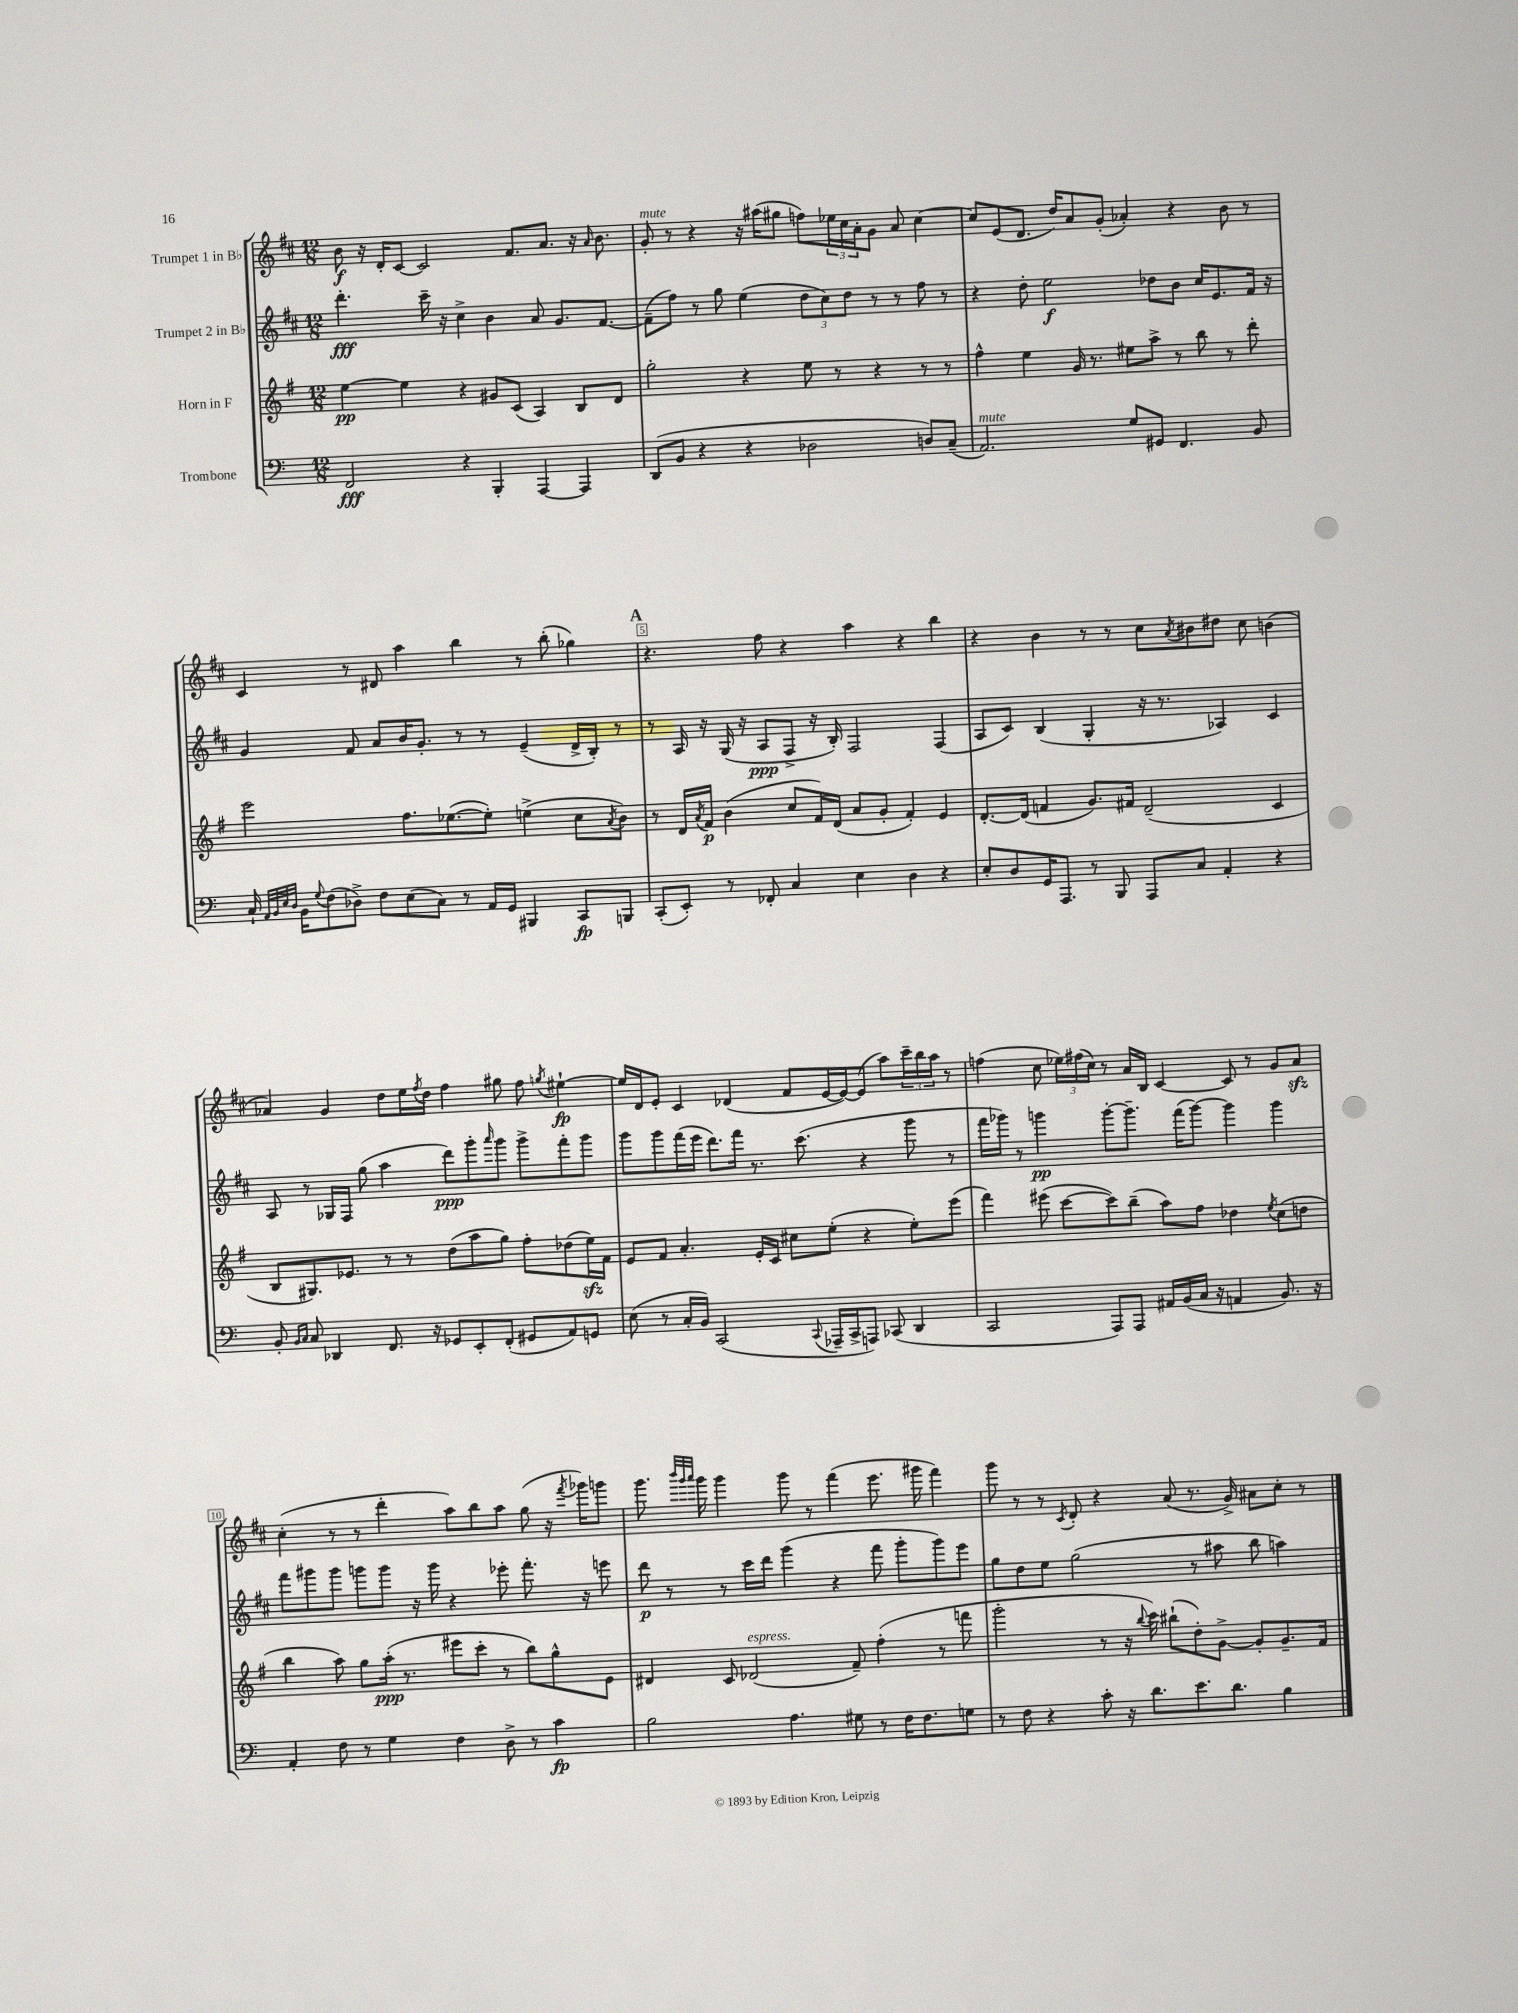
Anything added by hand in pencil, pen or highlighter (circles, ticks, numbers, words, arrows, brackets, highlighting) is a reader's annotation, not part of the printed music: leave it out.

**kern	**kern	**kern	**kern
*staff4	*staff3	*staff2	*staff1
*clefF4	*clefG2	*clefG2	*clefG2
*k[]	*k[f#]	*k[f#c#]	*k[f#c#]
*M12/8	*M12/8	*M12/8	*M12/8
2FF	[4ee	4.ddd'	8b
.	.	.	16r
.	.	.	16d'
.	4ee]	.	[8c#
.	.	16ccc#~	2c#]
.	.	16r	.
4r	4r	4cc#^	.
4BBB'	8g#	4b	.
.	(8c	.	8.f#
[4AAA	4A)	8a	.
.	.	.	8.a
.	.	8.g	.
4AAA]	8B	.	16r
.	.	.	16qqa
.	.	[8.f#	8.b
.	8d	.	.
=	=	=	=
(8DD	2gg'	(8f#~]	8g'
8BB	.	8ff#)	8r
4r	.	8r	4r
.	.	8gg	.
4r	4r	(4ee	16r
.	.	.	(16aa#
.	.	.	8gg#
2D-	8ee	12dd	8ff)
.	.	12cc#)	.
.	8r	.	24ee-
.	.	12dd	24cc#
.	.	.	24a'
.	4r	8r	8g
.	.	8r	8a
8D)	8r	8ff#	[4cc#
(8C~	8r	8r	.
=	=	=	=
2.AA)	4ff#^^	4r	8cc#]
.	.	.	(8e
.	4ee	8dd'	8.d
.	.	2ee	.
.	.	.	16dd)
.	16g	.	8a
.	8.r	.	.
.	.	.	(8g'
8G	8ee#	.	4a-')
8GG#	8aa^	8dd-	.
4.FF	8r	8b	4r
.	8bb	16cc#	.
.	.	8.e	.
.	8r	.	8b
8BB	8ddd'	16f#	8r
.	.	16r	.
=	=	=	=
16C`	2eee	4g	4c#
32qqAA	.	.	.
32qqBB	.	.	.
32qqE	.	.	.
32qqD	.	.	.
16BB	.	.	.
8qqG	.	.	.
(8F	.	.	.
8D-^)	.	8f#	8r
8F	.	8a	8d#
(8E	8.ff#	16b	4aa
.	.	8.g'	.
8C)	.	.	.
.	([8.ee-	.	.
8r	.	8r	4bb
16AA	8ee-'])	8r	.
16GG	.	.	.
4BBB#	(4ee^	(4e~	8r
.	.	.	(8bb'
8CC	8cc	16d^	4gg-)
.	.	16B')	.
.	8qa	.	.
8BBB	8b)	8r	.
=	=	=	=
(8CC'	8r	8r	4.r
8EE')	16d	16A	.
.	8qa	.	.
.	16f#	16r	.
8r	(4b	(16G	.
.	.	16r	.
8FF-'	.	8A	8ff#
4C	8cc	8F#^	4r
.	16f#)	16r	.
.	(16d	16B')	.
4E	8a	2F#	4aa
.	8g'	.	.
4D	4f#')	.	4r
4r	4e	(4F#	4bb
=	=	=	=
8E'	[8.d'	8A	4r
8D	.	8c#)	.
.	(16d]	.	.
16GG	4f	(4B	4b
8.AAA	.	.	.
8r	8.g)	4G'	8r
8BBB	.	.	8r
.	16f#	.	.
8AAA	(2d~	16r	8cc#
.	.	8.r	.
.	.	.	8qa
8C	.	.	8b#
4AA'	.	4A-)	8dd#
.	.	.	8cc#
4r	4c	4c#	(4b
=	=	=	=
8BB'	8B	8A	4a-)
16qqBB	.	.	.
16qqC	.	.	.
8C	8.G#)	8r	.
4DD-	.	16G-	4g
.	8.e-	16F#	.
.	.	(8gg	.
8.FF	8r	4aa	8dd
.	8r	.	16ee
.	.	.	8qff#
16r	.	.	16dd
8GG-	(8dd	8ddd)	4ff#
8EE'	8aa	8ggg'	.
.	.	16qqaaa	.
(8FF'	8gg)	8ggg	8gg#
8GG#	8ff#'	8ggg^	8ff#
.	.	.	8qgg
8AA)	(8dd-	8fff#'	[4ee#`
8GG	16ee)	8ggg	.
.	16f#	.	.
=	=	=	=
(8E	8e	8ggg	16ee#]
.	.	.	16d
8r	8f#	8ggg	8e'
16C'	4.a'	(16fff#	4c#
16BB)	.	16eee	.
(2CC	.	8.ddd)	.
.	.	.	(4d-
.	.	16fff#	.
.	16e'	8.r	.
.	16c	.	.
.	8cc#	.	8f#
.	.	(8.ccc#	.
8qqCC	.	.	.
16AAA-~	(8ee'	.	[16e
16CC^	.	.	16e_)
8AAA)	4r	4r	(8e]
(8CC-	.	.	8aa)
4DD	8ee')	8ggg	24ccc#~
.	.	.	24bb
.	.	.	24aa
.	(8eee	8r	8r
=	=	=	=
2CC	4fff#)	16fff#	(4ff
.	.	16ggg-)	.
.	.	8r	.
.	(8eee#	4ggg	8cc#
.	[8ccc	.	24ee-)
.	.	.	(24ff#
.	.	.	24cc#)
8AAA)	8ccc])	[8ggg'	8r
8AAA	(8bb~	8.ggg~]	16a
.	.	.	16B
16AA#	8aa)	.	[4c#
(16BB	.	(16fff#	.
16C	8ff#	[8ggg)	.
16r	.	.	.
4AA	4dd-	4ggg]	8c#]
.	.	.	8r
.	8qee	.	.
8.BB)	(8cc	4ggg	8g
.	8dd	.	8a
16r	.	.	.
=	=	=	=
4AA'	4bb	8fff#	(4cc#'
.	.	8ggg#	.
8F	8aa)	8ggg#	8r
8r	8gg	8ggg	8r
4G	(16aa'	8ggg	4ddd'
.	8.r	.	.
.	.	16r	.
.	.	16ggg	.
4F	8eee#	4r	8aa)
.	8ccc'	.	8bb
8D^	8r	8eee-'	8aa
8r	8bb)	8.fff#'	(8gg
4c	8gg^^	.	16r
.	.	.	8qfff#
.	.	16r	16ggg-)
.	8e	8eee	8ggg
=	=	=	=
2B	4d#	8ddd	8.ggg
.	.	8r	.
.	.	.	32qqbbb
.	.	.	32qqggg
.	.	.	32qqaaa
.	.	.	16ggg
.	8c	8r	4ggg
.	(2d-	16ccc#	.
.	.	16ddd	.
4.A	.	(4ggg	8ggg
.	.	.	8r
.	.	4r	(4fff#
8G#	8f#~)	.	.
8r	(4ff#'	8fff#	8.eee
16F	.	8ggg'	.
8.F	.	.	16ggg#
.	8r	8ggg)	4fff#)
8G	8fff	8eee	.
=	=	=	=
8r	2ggg'	8gg	8ggg
8F	.	8dd	8r
4r	.	8ee	8r
.	.	.	8qc#
.	.	(2gg	8d'
8c'	8r	.	4r
16r	16r	.	.
.	8qqbb	.	.
8.d	16ccc)	.	.
.	(8bb#`	.	(8a
8.e	8dd')	8r	8.r
.	[8g^	8aa#	.
8.d	.	.	16g^)
.	8g']	8bb	8a#
4B	8.g~	4aa)	8cc#'
.	.	.	8r
.	16f#	.	.
==	==	==	==
*-	*-	*-	*-
